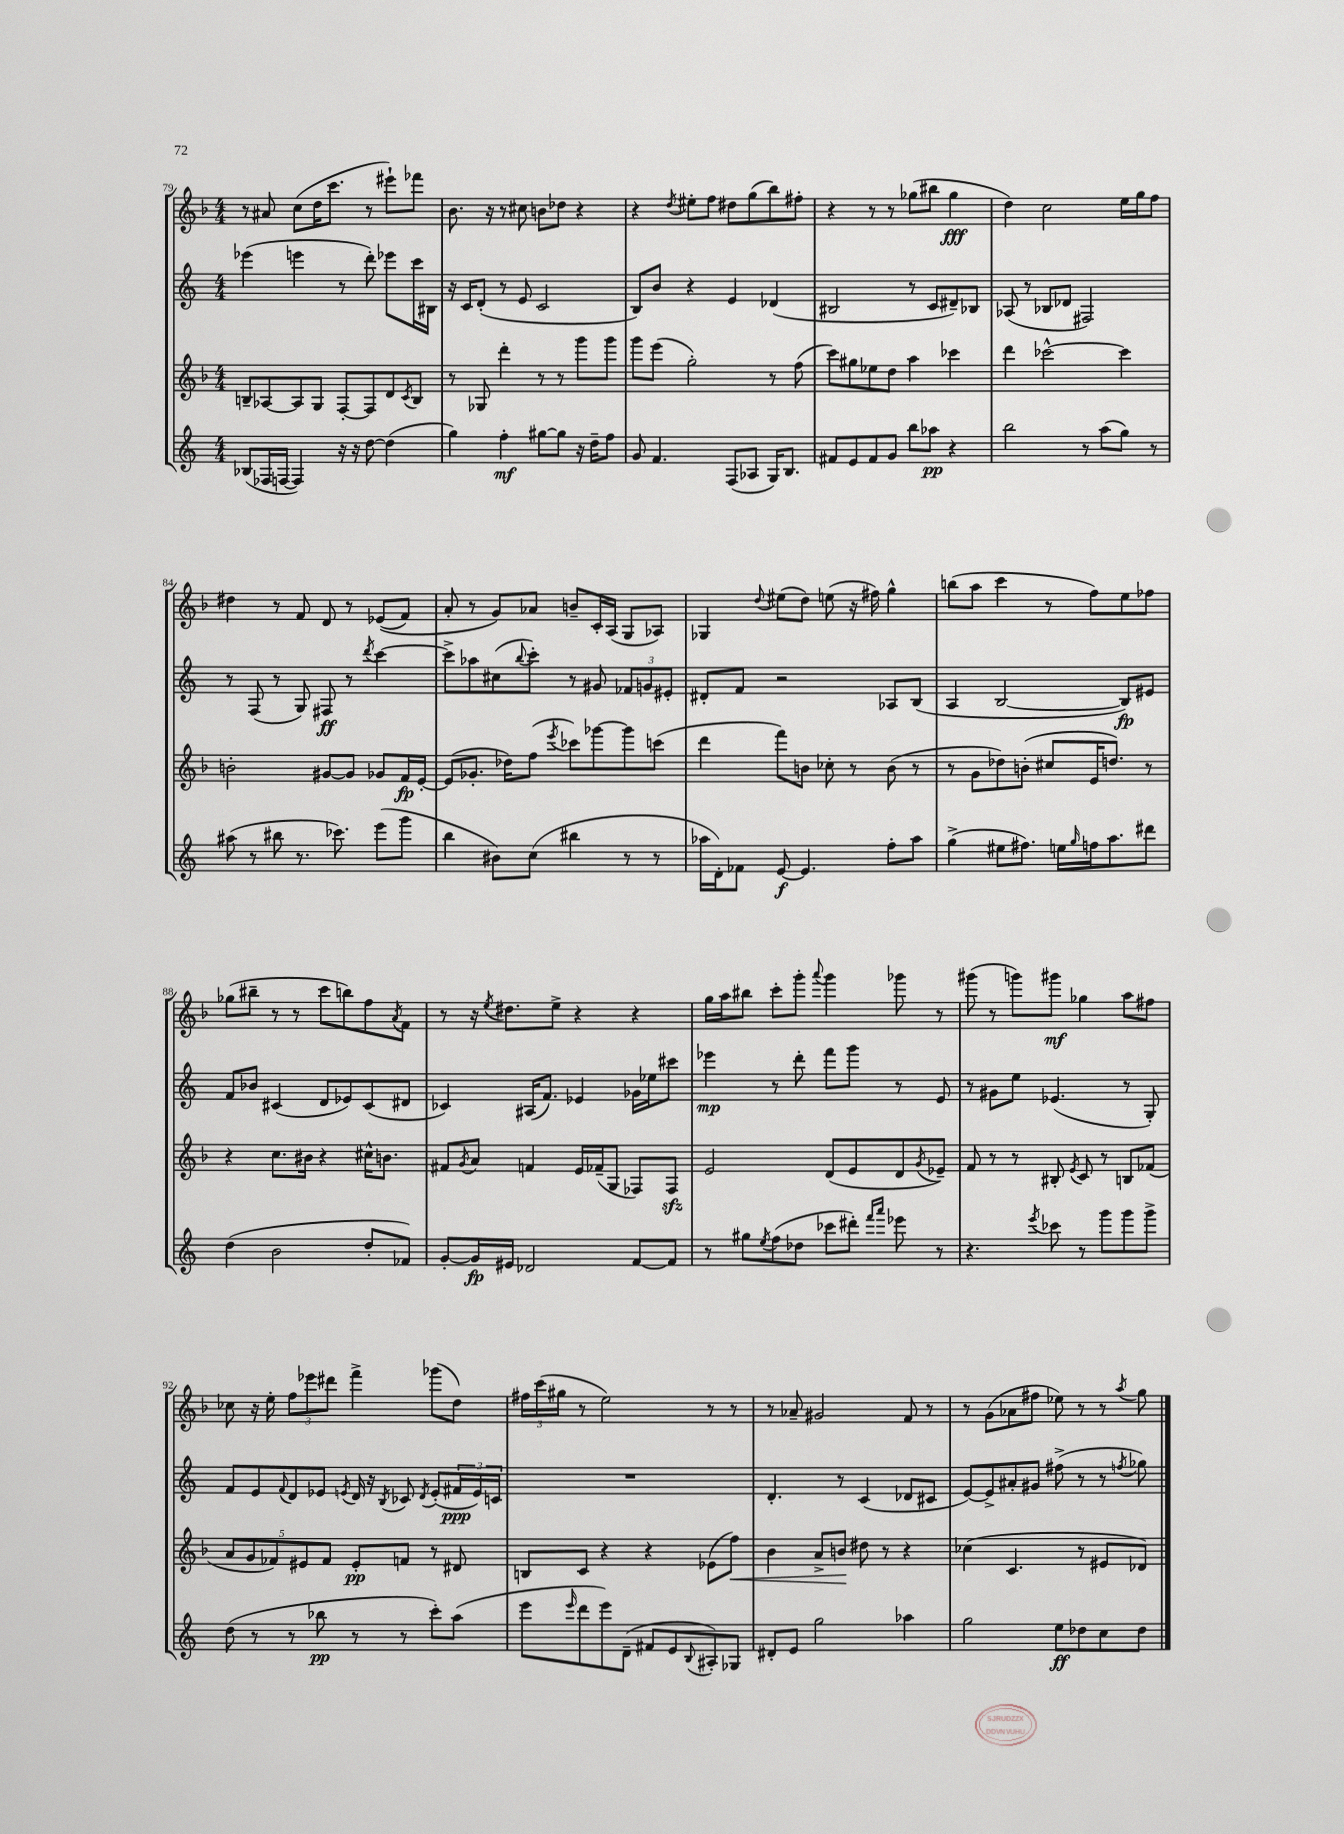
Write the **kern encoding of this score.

**kern	**kern	**kern	**kern
*staff4	*staff3	*staff2	*staff1
*clefG2	*clefG2	*clefG2	*clefG2
*k[]	*k[b-]	*k[]	*k[b-]
*M4/4	*M4/4	*M4/4	*M4/4
(8B-/L	8B~/L	(4eee-\	8r
16F-/L	[8A-/	.	8a#/
[16F/JJ	.	.	.
4F/])	8A-/]	4eee\	(8cc\L
.	8G/J	.	16dd\K
.	.	.	8.ccc\J
16r	[8F'/L	8r	.
16r	.	.	.
[8dd\	8F/]	8ddd'\)	8r
(4dd\]	8d/	8eee-\L	8eee#`\L)
.	8qc/	.	.
.	8B/J	16ccc\L	8fff-\J
.	.	16B#\JJ	.
=	=	=	=
4gg\)	8r	16r	8.b-\
.	.	16c/LK	.
.	8G-/	(8d'/J	.
.	.	.	16r
4ff'\	4ddd'\	8r	8r
.	.	8e/	8cc#\
[8gg#\L	8r	2c/	8b\L
8gg#\]J	8r	.	8dd-\J
16r	8ggg\L	.	4r
16dd~\LK	.	.	.
8ff\J	8ggg\J	.	.
=	=	=	=
8g/	8ggg\L	8B/L)	4r
4.f/	(8eee\J	8b/J	.
.	.	.	8qdd/
.	2gg'\)	4r	8ee#'\L
.	.	.	8ff\J
(8F/L	.	4e/	8dd#\L
8A-/J	.	.	(8gg\
16G/LK)	8r	(4d-/	8bb-\)
8.B/J	.	.	.
.	(8ff\	.	8ff#'\J
=	=	=	=
8f#/L	8ccc\L)	2B#/	4r
8e/	8gg#\	.	.
8f#/	8ee-\	.	8r
8g/J	8dd\J	.	8r
8bb\L	4aa\	8r	(8gg-\L
8aa-\J	.	8c/L	8bb#\J
4r	4ccc-\	8d#~/)	4gg-\
.	.	8B-/J	.
=	=	=	=
2bb\	4ddd\	(8A-/	4dd\)
.	.	8r	.
.	[2ccc-^^\	8B-/L	2cc\
.	.	8d-/J	.
8r	.	2F#/)	.
(8aa\L	.	.	.
8gg\J)	4ccc-\]	.	16ee\LL
.	.	.	16gg\J
8r	.	.	8ff\J
=	=	=	=
(8aa#\	2b'\	8r	4dd#\
8r	.	(8F/	.
8bb#\	.	8r	8r
8.r	.	8G/)	8f/
.	[8g#/L	8F#/	8d/
8.ccc-\)	.	.	.
.	8g#/]J	8r	8r
.	.	8qddd/	.
(8eee\L	8g-/L	[4ccc\	&((8e-/L
8ggg\J	16f/L	.	8f/J)
.	[16e'/JJ	.	.
=	=	=	=
4bb\	(8e/]L	8ccc^\]L	8a'/
.	8.g-'/J	8aa-\	8r
8b#\L)	.	(8cc#\	8g/L&)
.	16dd-\LK)	.	.
.	.	8qqbb/	.
(8cc\J	(8ff\J	8ccc'\J)	8a-/J
.	8qeee/	.	.
4bb#\	8ccc-\L)	8r	8b~/L
.	[8ggg-\	8g#/	16c'/L
.	.	.	(16A/JJ
8r	8ggg-\]	12f-/L	8G/L
.	.	12g/	.
8r	(8ccc\J	.	8A-/J)
.	.	12e#'/J	.
=	=	=	=
16aa-\LL	4ddd\	8d#'/L	4G-/
16d'\J)	.	.	.
8f-\J	.	8f/J	.
.	.	.	8qqdd/
[8e/	8fff\L)	2r	(8ee#\L
4.e/]	8b\J	.	8dd\J)
.	8cc-'\	.	(8ee\
.	8r	.	16r
.	.	.	16ff#\)
8ff'\L	(8b\	8A-/L	4gg^^\
8aa-\J	8r	(8B/J	.
=	=	=	=
(4gg^\	8r	4A/	(8bb\L
.	8g\L	.	8aa\J
8ee#\L	8dd-\)	[2B/	4ccc\
8.ff#\J)	(8b'\J	.	.
.	8cc#/L	.	8r
16ee\LL	.	.	.
16qqgg/	.	.	.
16ff\J	16e/K	.	8ff\L)
8.aa\	8.dd/J)	.	.
.	.	8B/]L)	8ee\
8ddd#\J	8r	8e#/J	8ff-\J
=	=	=	=
(4dd\	4r	8f/L	(8gg-\L
.	.	8b-/J	8bb#~\J
2b\	8.cc\L	(4c#/	8r
.	.	.	8r
.	16b#\Jk	.	.
.	4r	8d/L	8ccc\L
.	.	8e-/)	8bb\)
8dd'/L	16cc#^^\LK	(8c#/	8ff\
.	8.b\J	.	.
.	.	.	8qa/
8f-/J)	.	8d#/J	8f\J
=	=	=	=
[8g'/L	8f#/L	4c-/)	8r
.	8qg/	.	.
16g/]L	8a/J	.	16r
.	.	.	8qee/
16e#/JJ	.	.	8.dd#\L
2d-/	4f/	(16A#/LK	.
.	.	8.f/J)	.
.	.	.	8ee^\J
.	16e/LL	4e-/	4r
.	(16f-~/J	.	.
.	8G/J	.	.
[8f/L	8F-/L)	16g-\LL	4r
.	.	16ee-\J	.
8f/]J	8F-/J	8ccc#\J	.
=	=	=	=
8r	2e/	4eee-\	16gg\LL
.	.	.	16aa\J
8gg#\L	.	.	8bb#\J
8qee/	.	.	.
(8ff\	.	8r	8ccc'\L
8dd-\J	.	8ddd'\	8ggg'\J
.	.	.	8qqaaa/
8ccc-\L	(8d/L	8fff\L	4ggg\
8ddd#'\J)	8e/	8ggg\J	.
16qqfff/LL	.	.	.
16qqaaa/JJ	.	.	.
8eee-\	8d/	8r	8ggg-\
.	8qg/	.	.
8r	8e-~/J)	8e/	8r
=	=	=	=
4.r	8f/	8r	(8ggg#\
.	8r	8g#\L	8r
.	8r	8ee\J	8ggg\L)
8qeee/	.	.	.
8ccc-\	8B#'/	(4.e-/	8ggg#\J
.	8qe/	.	.
8r	8c/	.	4gg-\
8ggg\L	8r	.	.
8ggg\	8B/L	8r	8aa\L
8ggg^\J	(8f-/J	8G'/)	8ff#\J
=	=	=	=
(8dd\	10a/L	8f/L	8cc-\
.	10g/	.	.
8r	.	8e/	16r
.	.	.	16ee'\
.	10f-/)	.	.
.	.	8qqf/	.
8r	.	8d/	12ff\L
.	10e#/	.	.
.	.	.	12eee-\
8bb-\	.	8e-/J	.
.	10f-/J	.	.
.	.	.	12ddd#\J
.	.	8qe/	.
8r	8e#'/L	16d/	4fff^\
.	.	16r	.
.	.	8qB/	.
8r	8f/J	8c-/	.
.	.	8qd/	.
8ccc'\L)	8r	(8e'/L	(8ggg-\L
(8aa\J	8d#/	24f#/L	8dd\J)
.	.	24e/)	.
.	.	24c/JJ	.
=	=	=	=
8eee\L	8B/L	1r	24ff#\LL
.	.	.	(24ccc\
.	.	.	24gg#\JJ
16qqeee/	.	.	.
8ddd\	8c/J	.	8r
8eee\)	4r	.	2ee\)
(8d~\J	.	.	.
8f#/L	4r	.	.
8e/	.	.	.
8qqB/	.	.	.
8A#'/)	(8e-\L	.	8r
8G-/J	8ff\J)	.	8r
=	=	=	=
8d#'/L	4b-\	4.d'/	8r
8e/J	.	.	8a-~/
2gg\	8a^/L	.	2g#/
.	8b/J	8r	.
.	8dd#\	(4c/	.
.	8r	.	.
4aa-\	4r	8d-/L	8f/
.	.	8c#/J	8r
=	=	=	=
2gg\	(4cc-\	[8e/L)	8r
.	.	8e^/]	(8g\L
.	4.c/	8a#'/	8a-\
.	.	8g#/J	8ff#\J
8ee\L	.	(8ff#^\	8ee-\)
8dd-\	8r	8r	8r
8cc\	8e#/L	8r	8r
.	.	8qff/	8qaa/
8dd-\J	8d-/J)	8gg-\)	8gg\
==	==	==	==
*-	*-	*-	*-
